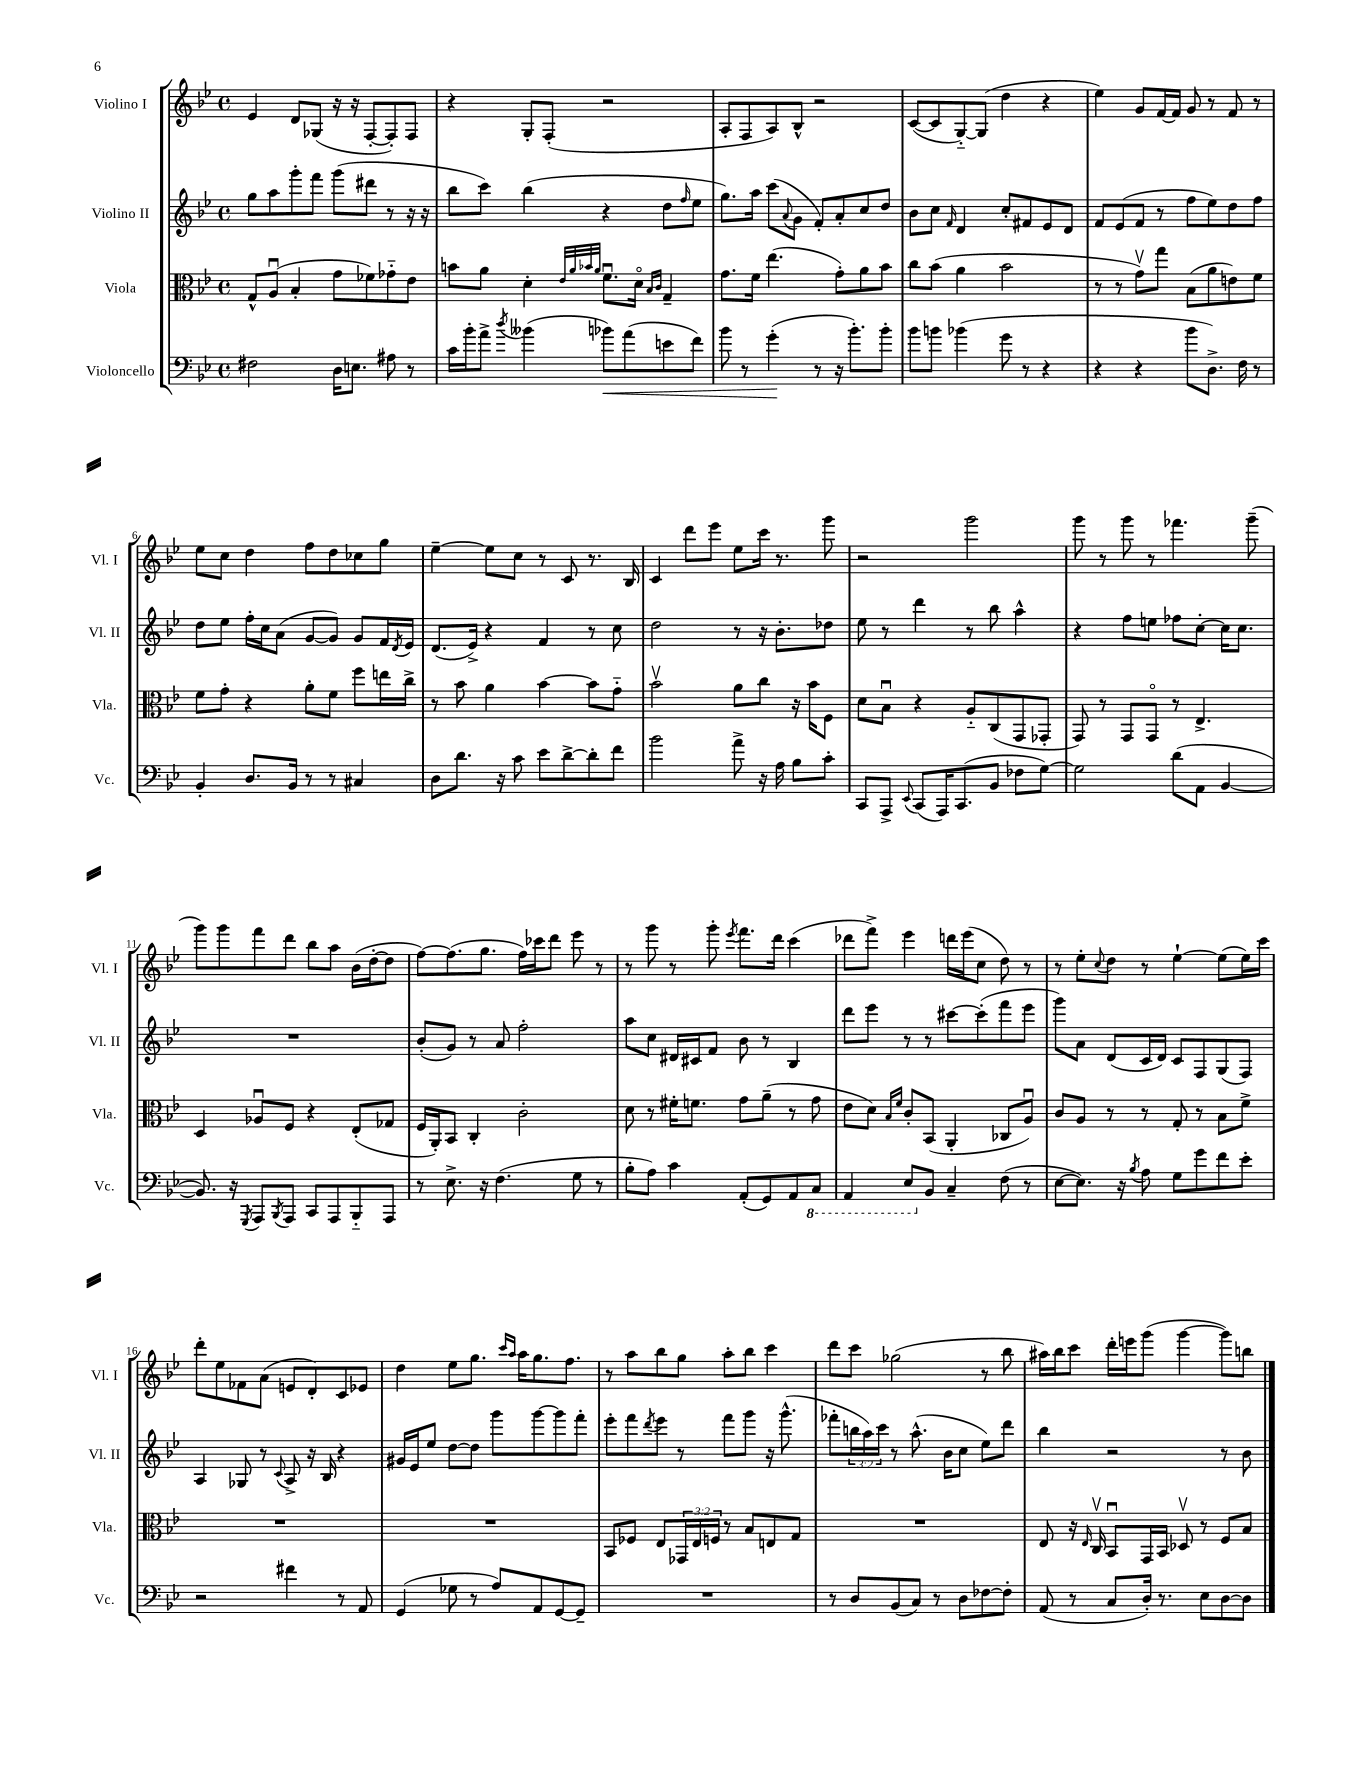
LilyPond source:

<<
\new StaffGroup <<
\new Staff = "s0" \with { instrumentName = "Violino I" shortInstrumentName = "Vl. I" } {
    \clef treble \key bes \major \defaultTimeSignature \time 4/4
    ees'4 d'8 ges8( r16 r16 f8~-. f8-.) f8 |
    r4 g8-. f8-.( r2 |
    a8-. f8 a8) bes8-^ r2 |
    c'8~( c'8 g8~-_) g8( d''4 r4 |
    ees''4) g'8 f'16~ f'16 g'8 r8 f'8 r8 |
    ees''8 c''8 d''4 f''8 d''8 ces''8 g''8 |
    ees''4~-- ees''8 c''8 r8 c'8 r8. bes16 |
    c'4 d'''8 ees'''8 ees''8 c'''16 r8. g'''8 |
    r2 g'''2 |
    g'''8 r8 g'''8 r8 fes'''4. g'''8--( |
    g'''8) g'''8 f'''8 d'''8 bes''8 a''8 bes'16( d''16~-. d''8 |
    f''8~) f''8.( g''8. f''16) ces'''16 d'''8 ees'''8 r8 |
    r8 g'''8 r8 g'''8-. \acciaccatura { ees'''8 } f'''8. d'''16 c'''4( |
    des'''8 f'''8->) ees'''4 d'''16 ees'''16( c''8 d''8) r8 |
    r8 ees''8-. \appoggiatura { c''8 } d''8 r8 ees''4~-! ees''8( ees''16) c'''16 |
    d'''8-. ees''8 fes'8 a'8( e'8 d'8-.) c'8 ees'8 |
    d''4 ees''8 g''8. \grace { c'''16 a''16 } a''16 g''8. f''8. |
    r8 a''8 bes''8 g''8 a''8-. bes''8 c'''4 |
    d'''8 c'''8 ges''2( r8 bes''8 |
    ais''16) bes''16 c'''8 d'''16-. e'''16 g'''8( g'''4~ g'''8) b''8 \bar "|." |
}
\new Staff = "s1" \with { instrumentName = "Violino II" shortInstrumentName = "Vl. II" } {
    \clef treble \key bes \major \defaultTimeSignature \time 4/4 \override Staff.TupletNumber.text = #tuplet-number::calc-fraction-text
    g''8 a''8 g'''8-. f'''8 g'''8( dis'''8 r8 r16 r16 |
    bes''8 c'''8) bes''4( r4 d''8 \grace { f''16 } ees''8 |
    g''8.) a''16 c'''8( \appoggiatura { a'8 } g'8 f'8-.) a'8-. c''8 d''8 |
    bes'8 c''8 \grace { f'16 } d'4 c''8-. fis'8 ees'8 d'8 |
    f'8 ees'8( f'8 r8 f''8 ees''8) d''8 f''8 |
    d''8 ees''8 f''16-. c''16 a'8( g'8~ g'8) g'8 f'16 \acciaccatura { d'8 } ees'16 |
    d'8.( ees'16->) r4 f'4 r8 c''8 |
    d''2 r8 r16 bes'8.-. des''8 |
    ees''8 r8 d'''4 r8 bes''8 a''4-^ |
    r4 f''8 e''8 fes''8 c''8~-. c''16 c''8. |
    R1 |
    bes'8-.( g'8) r8 a'8 f''2-. |
    a''8 c''8 dis'16 cis'16 f'8 bes'8 r8 bes4 |
    d'''8 ees'''8 r8 r8 cis'''8~ cis'''8-.( f'''8 ees'''8 |
    g'''8) a'8 d'8( c'16 d'16) c'8 f8 g8( f8) |
    a4 ges8 r8 \appoggiatura { c'8 } a8-> r16 bes16 r4 |
    gis'16 ees'16 ees''8 d''8~ d''8 g'''8 g'''8~ g'''8 f'''8-. |
    ees'''8-. f'''8 \acciaccatura { d'''8 } ees'''8 r8 f'''8 g'''8 r16 g'''8.-^( |
    fes'''8-. \tuplet 3/2 { b''16 a''16) c'''16 } r8 a''8.-^( bes'16 c''8 ees''8) d'''8 |
    bes''4 r2 r8 bes'8 \bar "|." |
}
\new Staff = "s2" \with { instrumentName = "Viola" shortInstrumentName = "Vla." } {
    \clef alto \key bes \major \defaultTimeSignature \time 4/4 \override Staff.TupletNumber.text = #tuplet-number::calc-fraction-text
    g8-^ a8\downbow( bes4-. g'8 fes'8) ges'8-_ ees'8 |
    b'8 a'8 d'4-. \grace { ees'32 a'32 bes'32 a'32 } f'8.\downbow d'16\flageolet \grace { bes16 c'16 } g4-- |
    g'8. f'16 ees''4.( g'8-.) a'8 bes'8 |
    c''8 bes'8( a'4 bes'2 |
    r8 r8 g'8\upbow) g''8 bes8( a'8 e'8) f'8 |
    f'8 g'8-. r4 a'8-. f'8 f''8 e''16 c''16-> |
    r8 bes'8 a'4 bes'4~ bes'8 g'8-_ |
    bes'2\upbow a'8 c''8 r16 bes'16 f8 |
    d'8 bes8\downbow r4 a8-_ c8( g,8 ges,8-. |
    g,8) r8 g,8 g,8\flageolet r8 ees4.-> |
    d4 aes8\downbow f8 r4 ees8-.( ges8 |
    f16 a,16-.) bes,8 c4-. c'2-. |
    d'8 r8 fis'16-. f'8. g'8 a'8--( r8 g'8 |
    ees'8 d'8) \grace { bes16 f'16 } c'8-. bes,8( a,4-. ces8 a8\downbow) |
    c'8 a8 r8 r8 g8-. r8 bes8 f'8-> |
    R1 |
    R1 |
    bes,8 fes8 ees8 \tuplet 3/2 { ges,16 ees16 f16 } r8 bes8 e8 g8 |
    R1 |
    ees8 r16 \grace { ees16 } c16\upbow bes,8\downbow g,16 bes,16 des8\upbow r8 f8 bes8 \bar "|." |
}
\new Staff = "s3" \with { instrumentName = "Violoncello" shortInstrumentName = "Vc." } {
    \clef bass \key bes \major \defaultTimeSignature \time 4/4
    fis2 d16 e8. ais8 r8 |
    c'16 bes'16-. a'8-> \acciaccatura { d''8 } beses'4( bes'8\<) a'8( e'8 f'8) |
    bes'8 r8 g'4-.\!( r8 r16 bes'8.-.) bes'8-. |
    bes'8 b'8 bes'4( g'8 r8 r4 |
    r4 r4 bes'8 d8.->) f16 r8 |
    bes,4-. d8. bes,16 r8 r8 cis4 |
    d8 d'8. r16 c'8 ees'8 d'8~-> d'8-. f'8 |
    bes'2 a'8-> r16 a16 bes8 c'8-. |
    c,8 a,,8-> \appoggiatura { ees,8 } c,8( a,,16) c,8.( bes,8 fes8 g8~) |
    g2 d'8( a,8 bes,4~ |
    bes,8.) r16 \acciaccatura { g,,8 } a,,8 \acciaccatura { bes,,8 } a,,8 c,8 a,,8 bes,,8-_ a,,8 |
    r8 ees8.-> r16 f4.( g8 r8 |
    bes8-. a8) c'4 a,8-.( g,8) a,8 \ottava #-1 c,8 |
    a,,4 ees,8 \ottava #0 bes,8 c4-- f8( r8 |
    ees8~ ees8.) r16 \acciaccatura { bes8 } a8 g8 g'8 f'8 ees'8-. |
    r2 fis'4 r8 a,8 |
    g,4( ges8 r8 a8) a,8 g,8~ g,8-- |
    R1 |
    r8 d8 bes,8( c8) r8 d8 fes8~ fes8-. |
    a,8( r8 c8 d16-.) r8. ees8 d8~ d8 \bar "|." |
}
>>
>>
